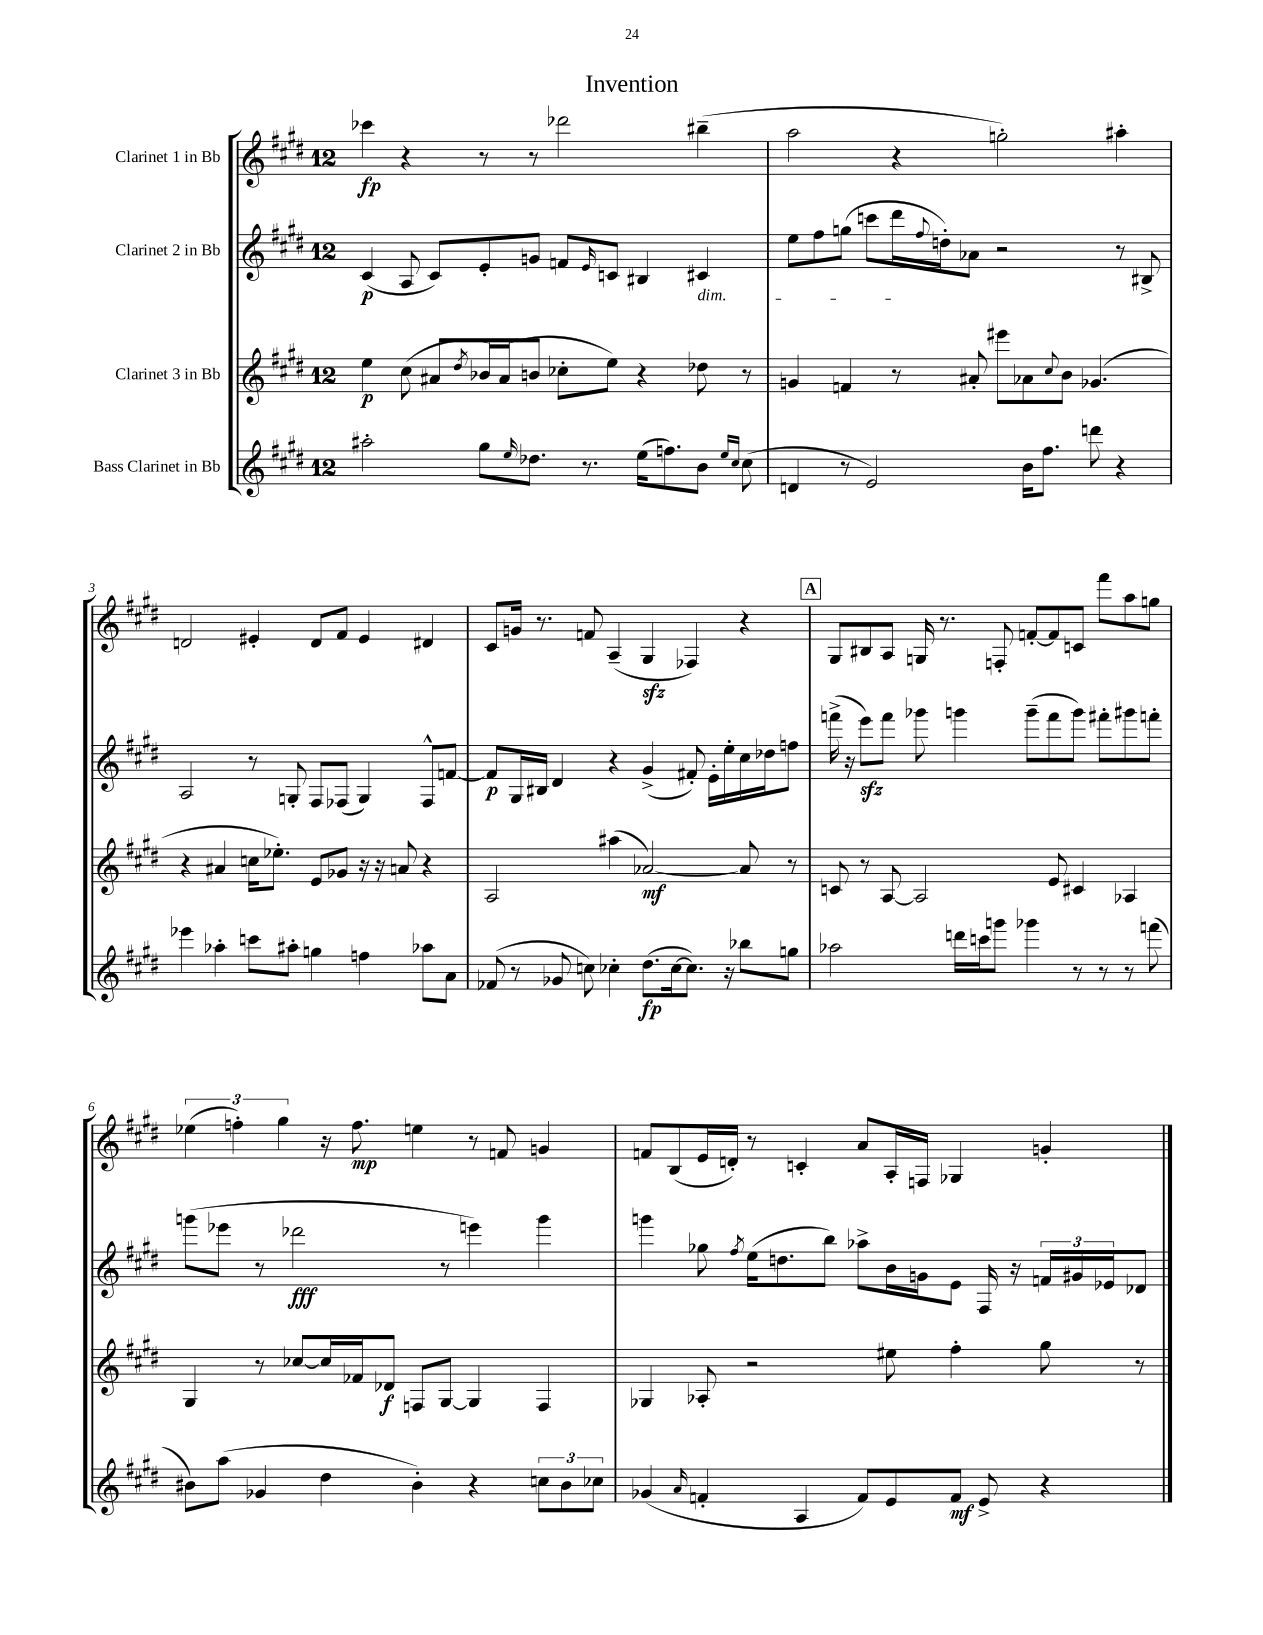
\header { title = "Invention" }
<<
\new StaffGroup <<
\new Staff = "s0" \with { instrumentName = "Clarinet 1 in Bb" } {
    \clef treble \key e \major \once \override Staff.TimeSignature.style = #'single-digit \time 12/8
    ces'''4\fp r4 r8 r8 des'''2 bis''4--( |
    a''2 r4 g''2-.) ais''4-. |
    d'2 eis'4-. d'8 fis'8 eis'4 dis'4 |
    cis'8 g'16 r8. f'8 a4--( gis4\sfz fes4) r4 |
    \mark \markup { \box "A" } gis8 bis8 a8 g16 r8. f8-. f'8~-. f'8 c'8 fis'''8 a''8 g''8 |
    \tuplet 3/2 { ees''4( f''4-.) gis''4 } r16 f''8.\mp e''4 r8 f'8 g'4 |
    f'8 b8( e'16 d'16-.) r8 c'4-. a'8 a16-. f16 ges4 g'4-. \bar "|." |
}
\new Staff = "s1" \with { instrumentName = "Clarinet 2 in Bb" } {
    \clef treble \key e \major \once \override Staff.TimeSignature.style = #'single-digit \time 12/8
    cis'4\p( a8 cis'8) e'8-. g'8 f'8 \grace { e'16 } c'8 bis4 cis'4\dim |
    e''8 fis''8 g''8( c'''8 dis'''16\! \appoggiatura { fis''8 } d''16-.) aes'8 r2 r8 bis8-> |
    a2 r8 g8-. fis8 fes8( g4) fes8-^ f'8~ |
    f'8\p gis16 bis16 dis'4 r4 gis'4->( fis'8-.) e'16-. e''16-. cis''16 des''16 f''8 |
    \mark \markup { \box "A" } f'''16->( r16 e'''8\sfz) f'''8 ges'''8 g'''4 g'''8--( f'''8 g'''8) fis'''8-. gis'''8 f'''8-. |
    g'''8( ees'''8 r8 des'''2\fff r8 e'''4) g'''4 |
    g'''4 ges''8 \acciaccatura { fis''8 } e''16( d''8. b''8) aes''8-> b'16 g'16 e'8 fis16 r16 \tuplet 3/2 { f'16 gis'16 ees'16 } des'8 \bar "|." |
}
\new Staff = "s2" \with { instrumentName = "Clarinet 3 in Bb" } {
    \clef treble \key e \major \once \override Staff.TimeSignature.style = #'single-digit \time 12/8
    e''4\p cis''8( ais'8 \acciaccatura { dis''8 } bes'16) ais'16( b'8 ces''8-. e''8) r4 des''8 r8 |
    g'4 f'4 r8 ais'8-. eis'''8 aes'8 \appoggiatura { cis''8 } b'8 ges'4.( |
    r4 ais'4 c''16 ees''8.-.) e'8 ges'8 r16 r16 a'8 r4 |
    a2 ais''4( aes'2~\mf) aes'8 r8 |
    \mark \markup { \box "A" } c'8 r8 a8~ a2 e'8 cis'4 aes4 |
    gis4 r8 ces''8~ ces''16 fes'16 des'8\f f8 gis8~ gis4 f4 |
    ges4 aes8-. r2 eis''8 fis''4-. gis''8 r8 \bar "|." |
}
\new Staff = "s3" \with { instrumentName = "Bass Clarinet in Bb" } {
    \clef treble \key e \major \once \override Staff.TimeSignature.style = #'single-digit \time 12/8
    ais''2-. gis''8 \grace { e''16 } des''8. r8. e''16( f''8.) b'8 \grace { e''16 cis''16 } cis''8( |
    d'4 r8 e'2) b'16 fis''8. d'''8 r4 |
    ees'''4 aes''4-. c'''8 ais''8-. g''4 f''4 aes''8 a'8 |
    fes'8( r8 ges'8 c''8) ces''4-. dis''8.\fp( ces''16~ ces''8.) r16 bes''8 g''8 |
    \mark \markup { \box "A" } aes''2 d'''16 c'''16 g'''8 ges'''4 r8 r8 r8 f'''8( |
    bis'8) a''8( ges'4 dis''4 bis'4-.) r4 \tuplet 3/2 { c''8 bis'8 ces''8 } |
    ges'4( \grace { a'16 } f'4-. a4 f'8) e'8 f'8\mf e'8-> r4 \bar "|." |
}
>>
>>
